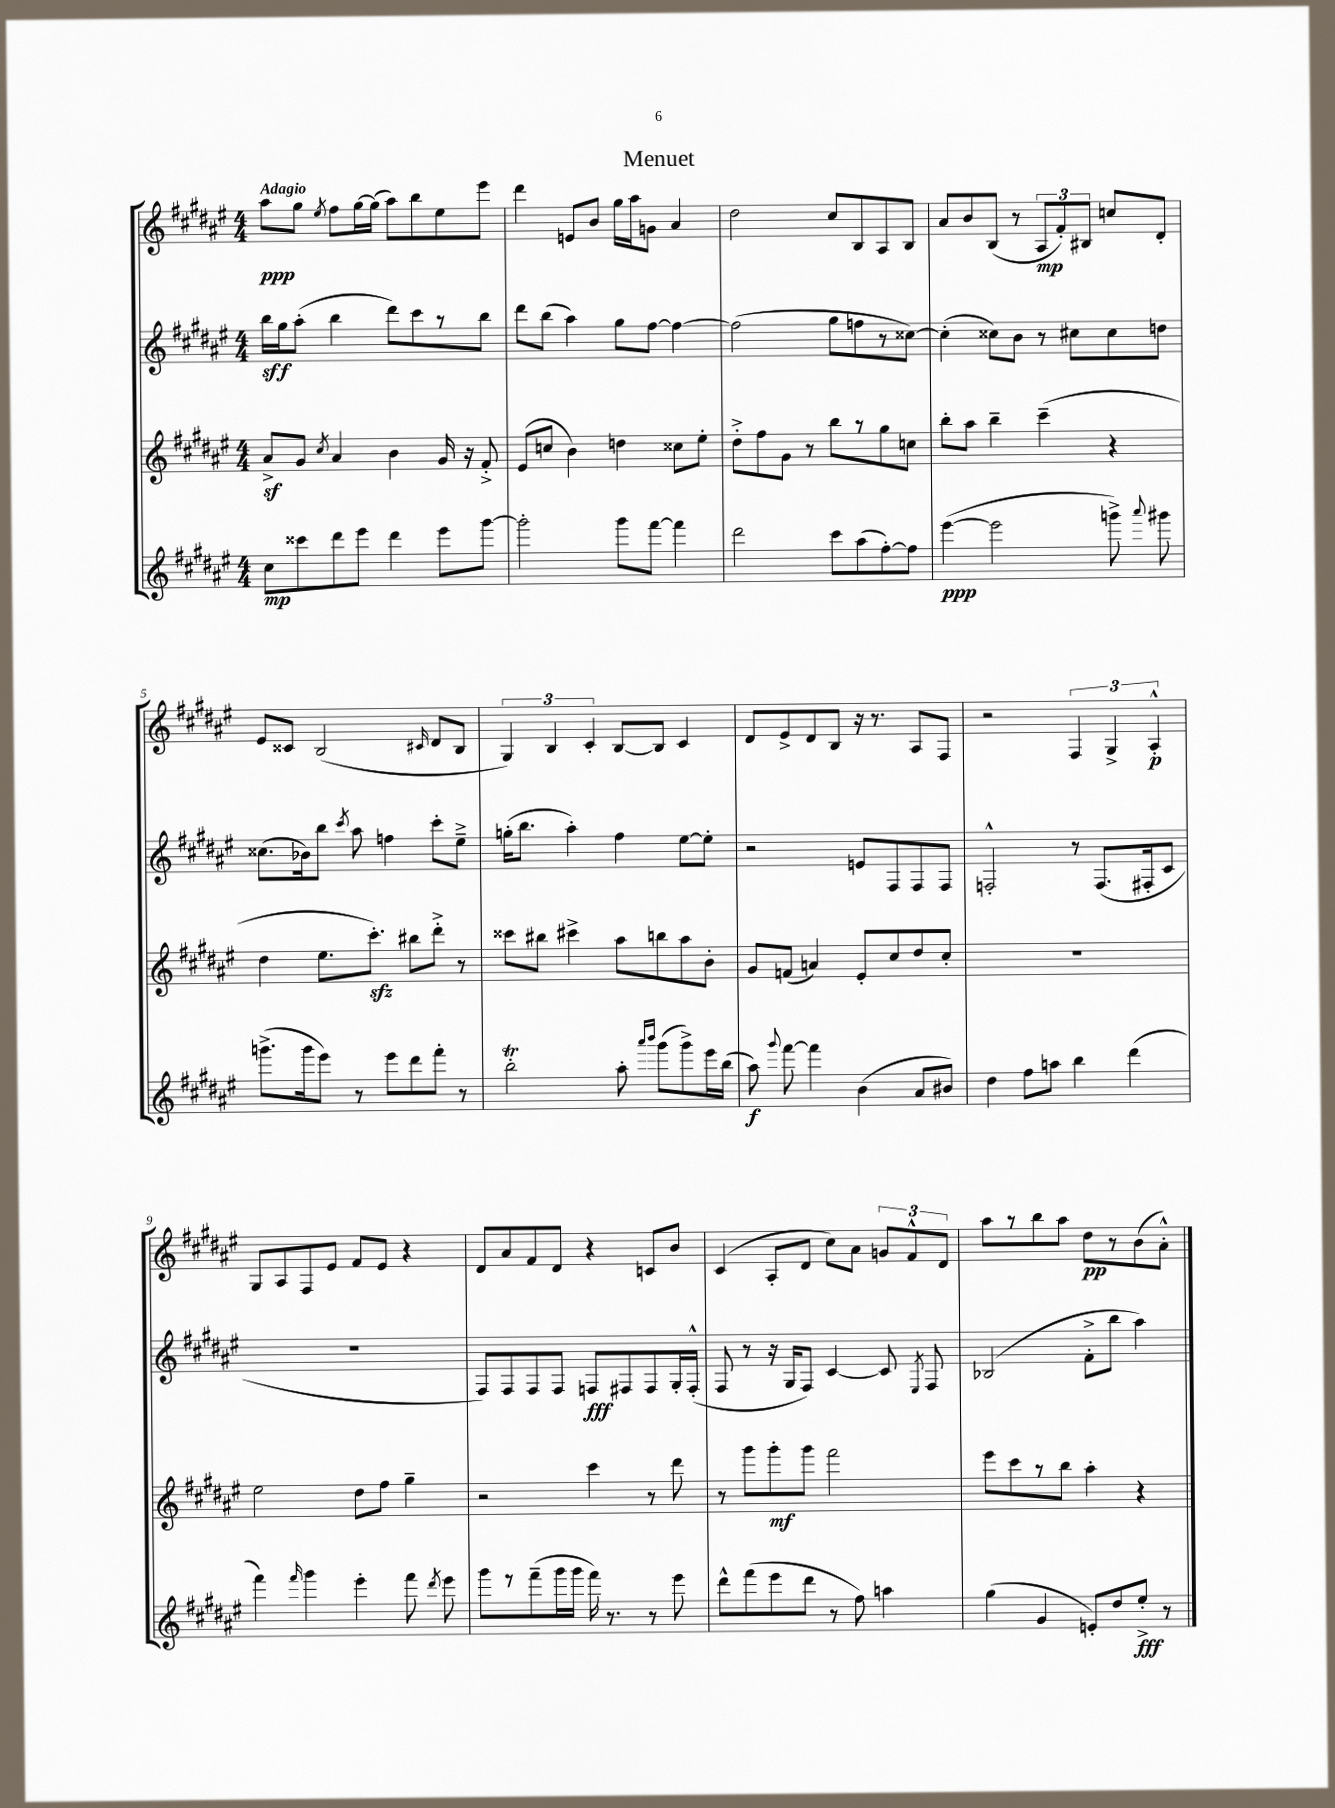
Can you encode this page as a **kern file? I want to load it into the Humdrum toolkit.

**kern	**kern	**kern	**kern
*staff4	*staff3	*staff2	*staff1
*clefG2	*clefG2	*clefG2	*clefG2
*k[f#c#g#d#a#e#]	*k[f#c#g#d#a#e#]	*k[f#c#g#d#a#e#]	*k[f#c#g#d#a#e#]
*M4/4	*M4/4	*M4/4	*M4/4
8cc#	8a#^	16bb	8aa#
.	.	16gg#	.
8ccc##	8g#	(8aa#'	8gg#
.	8qcc#	.	8qee#
8ddd#	4a#	4bb	8ff#
8eee#	.	.	[16gg#
.	.	.	(16gg#]
4ddd#	4b	8ddd#)	8aa#)
.	.	8ccc#	8bb
8eee#	16g#	8r	8ee#
.	16r	.	.
[8ggg#	8f#'^	8bb	8eee#
=	=	=	=
2ggg#']	(8e#	8ddd#	4ddd#
.	8cc	(8bb	.
.	4b)	4aa#)	8e
.	.	.	8b
8ggg#	4dd	8gg#	16gg#
.	.	.	16aa#
[8fff#	.	[8ff#	8g
4fff#]	8cc##	4ff#_	4a#
.	8ee#'	.	.
=	=	=	=
2ddd#	8dd#'^	(2ff#]	2dd#
.	8ff#	.	.
.	8g#	.	.
.	8r	.	.
8ccc#	8bb	8gg#	8cc#
(8aa#	8r	8ff	8B
[8ff#')	8gg#	8r	8A#
8ff#]	8cc	[8cc##)	8B
=	=	=	=
([4eee#	8bb'	(4cc##']	8a#
.	8aa#	.	8b
2eee#]	4bb~	8cc##)	(8B
.	.	8b	8r
.	(4ccc#~	8r	12A#
.	.	.	12f#')
.	.	8cc#	.
.	.	.	12B#
8ggg^)	4r	8cc#	8cc
8qqaaa#	.	.	.
8ggg#	.	8dd	8d#'
=	=	=	=
(8.ggg^	4dd#	(8.cc##	8e#
.	.	.	8c##
16ggg	.	16b-)	.
8eee#)	8.ee#	8bb	(2B
.	.	8qccc#	.
8r	.	8aa#	.
.	8.ccc#')	.	.
8eee#	.	4ff	.
8ddd#	8bb#	.	.
.	.	.	16qqc#
8fff#'	8ddd#'^	8ccc#'	8d#
8r	8r	8ee#~^	8B
=	=	=	=
2bb'	8ccc##	(16gg'	6G#)
.	.	8.bb	.
.	8bb#	.	.
.	.	.	6B
.	4ccc#^	4aa#')	.
.	.	.	6c#'
8aa#'	8aa#	4ff#	[8B
16qqaaa#	.	.	.
16qqbbb	.	.	.
(8ggg#	8bb	.	8B]
8ggg#^)	8aa#	[8ee#	4c#
16eee#	8b'	8ee#']	.
(16bb	.	.	.
=	=	=	=
8aa#)	8g#	2r	8d#
8qqggg#	.	.	.
[8fff#	(8f	.	8e#^
4fff#]	4a)	.	8d#
.	.	.	8B
(4b	8e#'	8e	16r
.	.	.	8.r
.	8cc#	8F#	.
8a#	8dd#	8F#	8A#
8b#)	8cc#'	8F#	8F#
=	=	=	=
4dd#	1r	2F'^^	2r
8ff#	.	.	.
8aa	.	.	.
4bb	.	8r	6F#
.	.	(8.F	.
.	.	.	6G#^
(4ddd#	.	.	.
.	.	16F#'	.
.	.	.	6A#'^^
.	.	8c#	.
=	=	=	=
4fff#)	2ee#	1r	8G#
.	.	.	8A#
16qqfff#	.	.	.
4ggg#	.	.	8F#
.	.	.	8e#
4eee#'	8dd#	.	8f#
.	8ff#	.	8e#
8fff#	4gg#~	.	4r
8qddd#	.	.	.
8eee#	.	.	.
=	=	=	=
8ggg#	2r	8F#)	8d#
8r	.	8F#	8a#
(8fff#~	.	8F#	8f#
16ggg#	.	8F#	8d#
16ggg#	.	.	.
16fff#)	4ccc#	8F	4r
8.r	.	.	.
.	.	8F#	.
8r	8r	8F#	8c
8eee#	8ddd#	16G#'	8b
.	.	(16F#'^^	.
=	=	=	=
8ddd#^^	8r	8F#	(4c#
(8fff#	8ggg#	8r	.
8eee#	8ggg#'	16r	8A#'
.	.	16G#	.
8ddd#	8ggg#	8F#)	8d#
8r	2fff#	[4c#	8cc#)
8ff#)	.	.	8a#
4aa	.	8c#]	12g
.	.	.	12f#^^
.	.	8qE#	.
.	.	8F#	.
.	.	.	12d#
=	=	=	=
(4gg#	8eee#	(2B-	8aa#
.	8ccc#	.	8r
4g#	8r	.	8bb
.	8bb	.	8aa#
8e')	4aa#'	8f#'^	8dd#
8dd#	.	8bb	8r
8ee#'^	4r	4aa#)	(8b
8r	.	.	8a#'^^)
==	==	==	==
*-	*-	*-	*-
